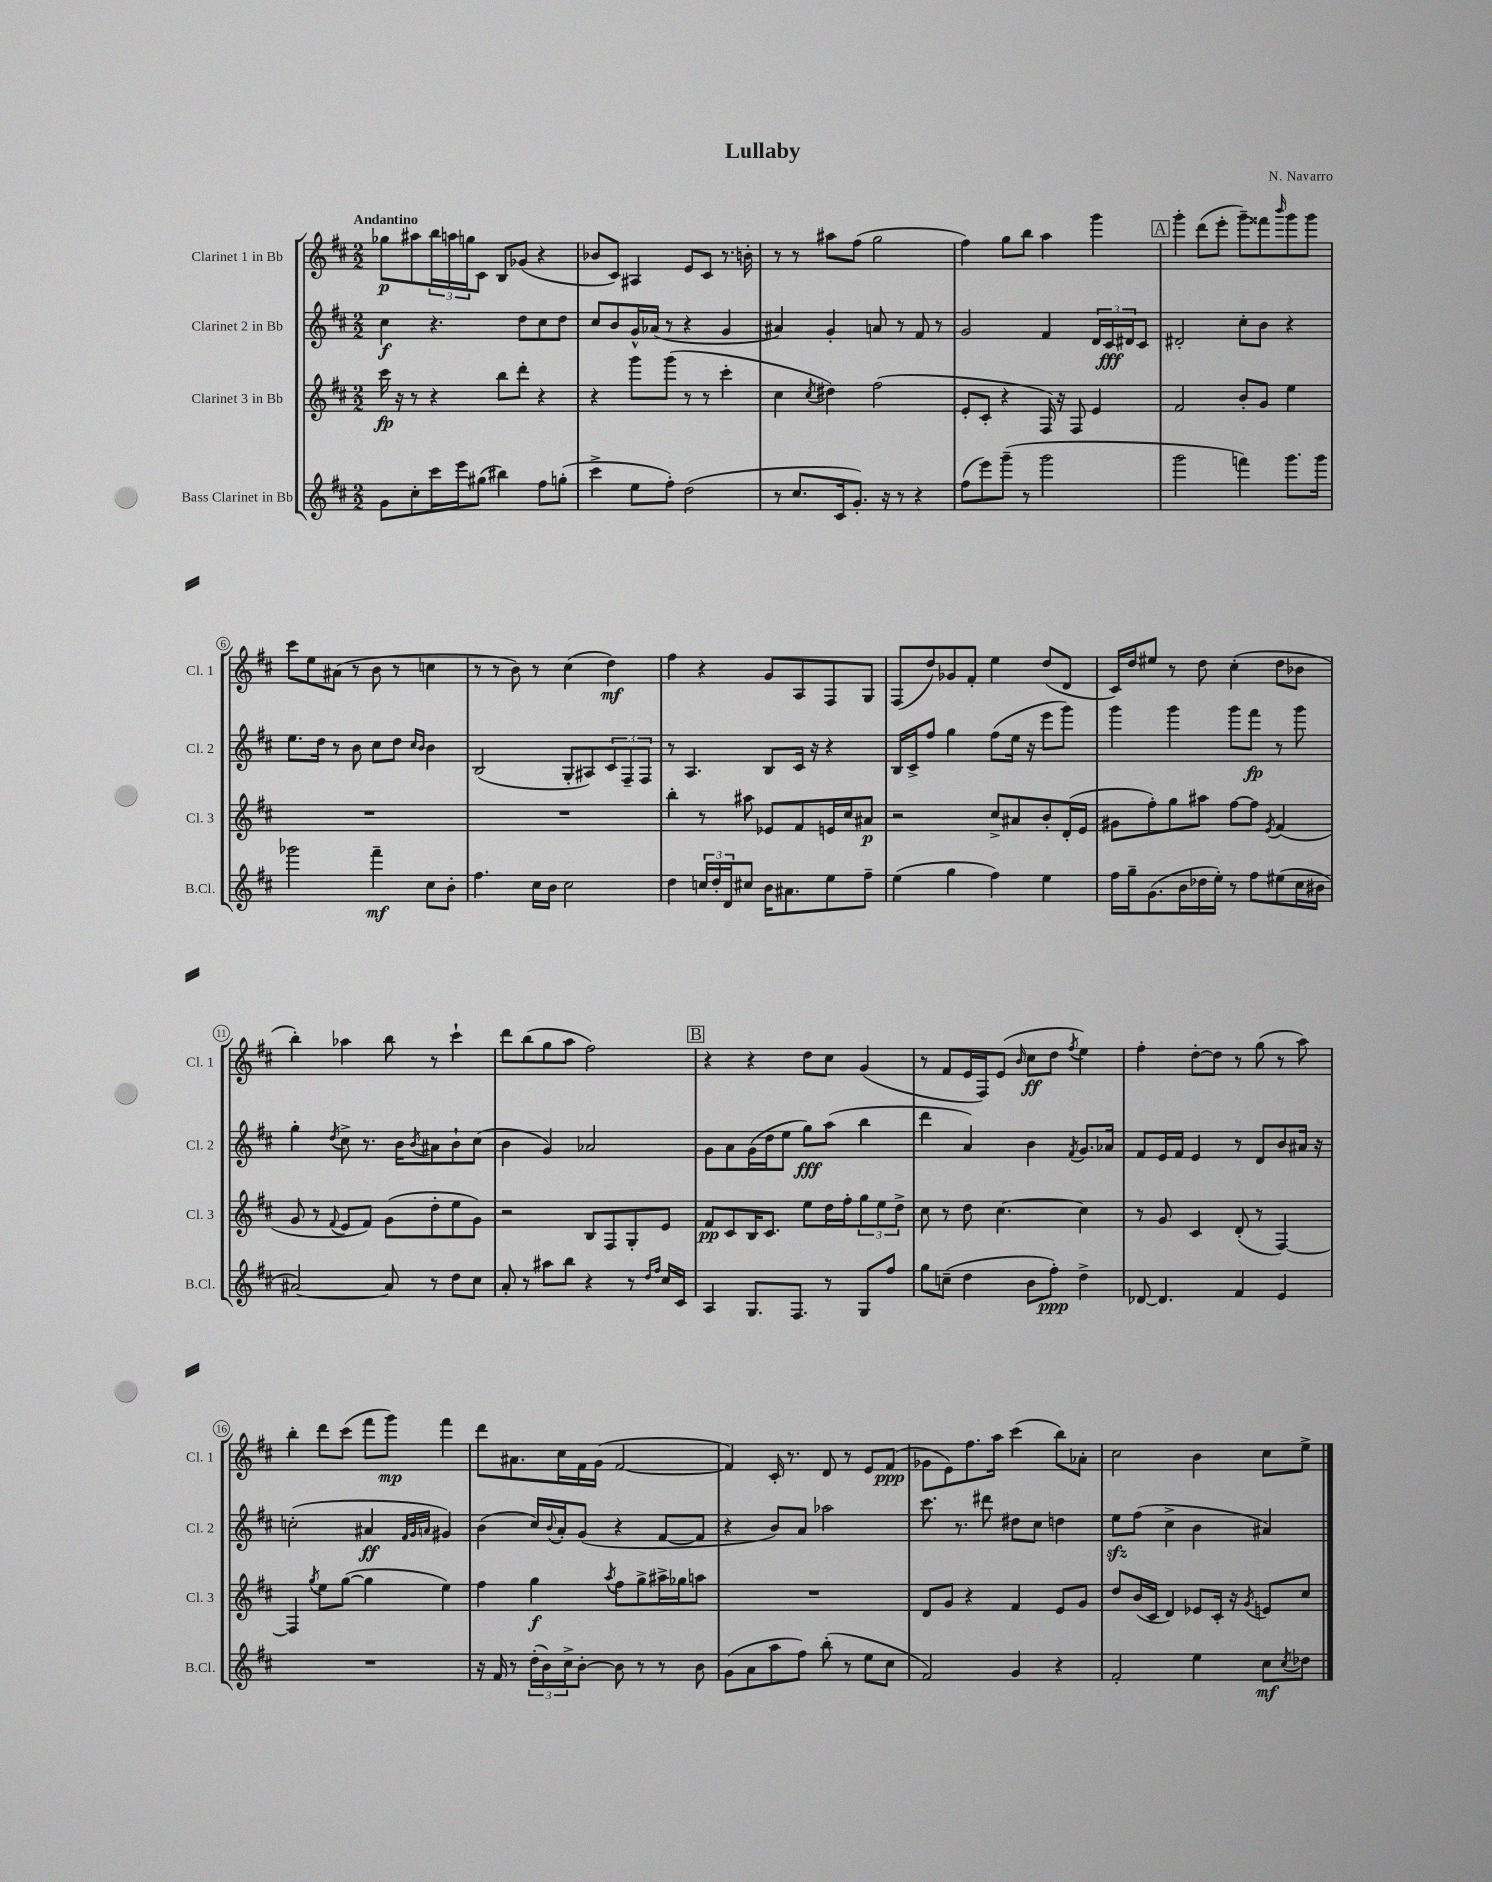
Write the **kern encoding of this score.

**kern	**dynam	**kern	**dynam	**kern	**dynam	**kern	**dynam
*part4	*part4	*part3	*part3	*part2	*part2	*part1	*part1
*staff4	*staff4	*staff3	*staff3	*staff2	*staff2	*staff1	*staff1
*I"Bass Clarinet in Bb	*	*I"Clarinet 3 in Bb	*	*I"Clarinet 2 in Bb	*	*I"Clarinet 1 in Bb	*
*I'B.Cl.	*	*I'Cl. 3	*	*I'Cl. 2	*	*I'Cl. 1	*
*clefG2	*	*clefG2	*	*clefG2	*	*clefG2	*
*k[f#c#]	*	*k[f#c#]	*	*k[f#c#]	*	*k[f#c#]	*
*M2/2	*	*M2/2	*	*M2/2	*	*M2/2	*
=1	=1	=1	=1	=1	=1	=1	=1
!	!	!	!	!	!	!LO:TX:a:B:t=Andantino	!
8g\L	.	16ccc#\	fp	4cc#\	f	8gg-X\L	p
.	.	16r	.	.	.	.	.
8cc#'\	.	8r	.	.	.	8aa#X\	.
16ccc#\L	.	4r	.	4.r	.	24bb\L	.
.	.	.	.	.	.	24aan\	.
16eee\J	.	.	.	.	.	.	.
.	.	.	.	.	.	24ggn\J	.
(8gg#X\J	.	.	.	.	.	8c#\J	.
4bb#X\)	.	8bb\L	.	.	.	8B/L	.
.	.	8ddd'\J	.	8dd\L	.	(8g-X/J	.
8ff#\L	.	4r	.	8cc#\	.	4r	.
(8ggn'\J	.	.	.	8dd\J	.	.	.
=2	=2	=2	=2	=2	=2	=2	=2
4ccc#^\	.	4r	.	8cc#/L	.	8b-X/L	.
.	.	.	.	8b/	.	8c#/J)	.
8ee\L	.	8ggg\L	.	16g^^/L	.	4A#X/	.
.	.	.	.	(16a-X/JJ	.	.	.
8ff#'\J)	.	(8ggg\J	.	8r	.	.	.
(2dd\	.	8r	.	4r	.	8e/L	.
.	.	8r	.	.	.	8c#/J	.
.	.	4ccc#'\	.	4g/	.	8.r	.
.	.	.	.	.	.	16bn'\	.
=3	=3	=3	=3	=3	=3	=3	=3
8r	.	4cc#\	.	4a#X/)	.	8r	.
8.cc#/L	.	.	.	.	.	8r	.
.	.	8qcc#/	.	.	.	.	.
.	.	4dd#X\)	.	4g'/	.	8aa#X\L	.
16c#/k	.	.	.	.	.	.	.
8.g'/J)	.	.	.	.	.	(8ff#\J	.
.	.	(2ff#\	.	8an/	.	2gg\	.
16r	.	.	.	.	.	.	.
8r	.	.	.	8r	.	.	.
4r	.	.	.	8f#/	.	.	.
.	.	.	.	8r	.	.	.
=4	=4	=4	=4	=4	=4	=4	=4
(8ff#\L	.	8e'/L	.	2g/	.	4ff#\)	.
8eee\)	.	8c#'/J	.	.	.	.	.
(8ggg~\J	.	4r	.	.	.	8gg\L	.
8r	.	.	.	.	.	8bb\J	.
2ggg\	.	16F#/)	.	4f#/	.	4aa\	.
.	.	16r	.	.	.	.	.
.	.	8F#/	.	.	.	.	.
.	.	4e/	.	24d/LL	.	4ggg\	.
.	.	.	.	24c#/	fff	.	.
.	.	.	.	24d#X/J	.	.	.
.	.	.	.	8c#/J	.	.	.
!!LO:REH:place=s1:t=A
=5	=5	=5	=5	=5	=5	=5	=5
2ggg\	.	2f#/	.	2d#X'/	.	4ggg'\	.
.	.	.	.	.	.	(8ddd\L	.
.	.	.	.	.	.	8eee'\J	.
4fffn\)	.	8b'/L	.	8cc#'\L	.	8ggg~\L)	.
.	.	8g/J	.	8b\J	.	8fff##X\	.
.	.	.	.	.	.	16qqbbb/	.
8.ggg\L	.	4ee\	.	4r	.	8ggg\	.
.	.	.	.	.	.	8ggg\J	.
16ggg\Jk	.	.	.	.	.	.	.
!!LO:LB:g=z
=6	=6	=6	=6	=6	=6	=6	=6
2ggg-X\	.	1r	.	8.ee\L	.	8ccc#\L	.
.	.	.	.	.	.	8ee\	.
.	.	.	.	16dd\Jk	.	.	.
.	.	.	.	8r	.	(8a#X\J	.
.	.	.	.	8b\	.	8r	.
4fff#~\	mf	.	.	8cc#\L	.	8b\	.
.	.	.	.	8dd\J	.	8r	.
.	.	.	.	16qqcc#/LL	.	.	.
.	.	.	.	16qqb/JJ	.	.	.
8cc#\L	.	.	.	4b\	.	4ccn\	.
8b'\J	.	.	.	.	.	.	.
=7	=7	=7	=7	=7	=7	=7	=7
4.ff#\	.	1r	.	(2B/	.	8r	.
.	.	.	.	.	.	8r	.
.	.	.	.	.	.	8b\)	.
16cc#\LL	.	.	.	.	.	8r	.
16b\JJ	.	.	.	.	.	.	.
2cc#\	.	.	.	8G'/L	.	(4cc#\	.
.	.	.	.	8A#X/)	.	.	.
.	.	.	.	12c#/	.	4dd\)	mf
.	.	.	.	12F#~/	.	.	.
.	.	.	.	12F#/J	.	.	.
=8	=8	=8	=8	=8	=8	=8	=8
4dd\	.	4bb'\	.	8r	.	4ff#\	.
.	.	.	.	4.A/	.	.	.
24ccn/LL	.	8r	.	.	.	4r	.
24dd'/	.	.	.	.	.	.	.
24d/J	.	.	.	.	.	.	.
8cc#X/J	.	8aa#X\	.	.	.	.	.
16b\KL	.	8e-X/L	.	8B/L	.	8g/L	.
8.a#X\	.	.	.	.	.	.	.
.	.	8f#/	.	16c#/Jk	.	8A/	.
.	.	.	.	16r	.	.	.
8ee\	.	16en/L	.	4r	.	8F#/	.
.	.	16cc#/J	.	.	.	.	.
8ff#~\J	.	8a#X/J	p	.	.	8G/J	.
=9	=9	=9	=9	=9	=9	=9	=9
(4ee\	.	2r	.	16B/LL	.	(8F#/L	.
.	.	.	.	16c#^/J	.	.	.
.	.	.	.	8ff#/J	.	8dd/)	.
4gg\	.	.	.	4gg\	.	8g-X/	.
.	.	.	.	.	.	8f#'/J	.
4ff#\)	.	8cc#^/L	.	(8ff#\L	.	4ee\	.
.	.	8a#X/	.	16ee\Jk	.	.	.
.	.	.	.	16r	.	.	.
4ee\	.	8b'/	.	8eee\L	.	(8dd/L	.
.	.	(16d'/L	.	8ggg\J)	.	8d/J	.
.	.	16e/JJ	.	.	.	.	.
=10	=10	=10	=10	=10	=10	=10	=10
16ff#\LL	.	8g#X\L	.	4ggg\	.	16c#/LL)	.
16gg~\J	.	.	.	.	.	16dd/J	.
(8.g\	.	8ff#'\)	.	.	.	8ee#X/J	.
.	.	8gg\	.	4ggg\	.	8r	.
16b\L	.	.	.	.	.	.	.
16dd-X\	.	8aa#X\J	.	.	.	8dd\	.
16ee'\JJ)	.	.	.	.	.	.	.
8r	.	[8ff#\L	.	8ggg\L	.	(4cc#'\	.
8ff#\L	.	8ff#\J]	.	8fff#\J	fp	.	.
.	.	8qe/	.	.	.	.	.
(8ee#X\	.	(4f#/	.	8r	.	8dd\L	.
16cc#\L	.	.	.	8ggg\	.	8b-X\J	.
16b#X\JJ	.	.	.	.	.	.	.
!!LO:LB:g=z
=11	=11	=11	=11	=11	=11	=11	=11
[2a#X/)	.	8g/	.	4gg'\	.	4bb'\)	.
.	.	8r	.	.	.	.	.
.	.	8qqf#/	.	8qdd/	.	.	.
.	.	8e/L	.	8cc#^\	.	4aa-X\	.
.	.	8f#/J)	.	8.r	.	.	.
8a#/]	.	(8g\L	.	.	.	8bb\	.
.	.	.	.	16b\KL	.	.	.
.	.	.	.	8qb/	.	.	.
8r	.	8dd'\	.	8a#X\	.	8r	.
8dd\L	.	8ee\	.	8b`\	.	4ccc#`\	.
8cc#\J	.	8g\J)	.	(8cc#\J	.	.	.
=12	=12	=12	=12	=12	=12	=12	=12
8a'/	.	2r	.	4b\	.	8ddd\L	.
8r	.	.	.	.	.	(8bb\	.
8aa#X\L	.	.	.	4g/)	.	8gg\	.
8bb\J	.	.	.	.	.	8aa\J	.
4r	.	8B/L	.	2a-X/	.	2ff#\)	.
.	.	8F#/	.	.	.	.	.
8r	.	8G'/	.	.	.	.	.
16qqdd/LL	.	.	.	.	.	.	.
16qqff#/JJ	.	.	.	.	.	.	.
16cc#/LL	.	8e/J	.	.	.	.	.
16c#/JJ	.	.	.	.	.	.	.
!!LO:REH:place=s1:t=B
=13	=13	=13	=13	=13	=13	=13	=13
4A/	.	8f#/L	pp	8g\L	.	4r	.
.	.	8c#/	.	8a\	.	.	.
8.G/L	.	16B/K	.	(16g\L	.	4r	.
.	.	8.c#/J	.	16dd\J	.	.	.
.	.	.	.	8ee\J	.	.	.
8.F#/J	.	.	.	.	.	.	.
.	.	8ee\L	.	8gg\L)	fff	8dd\L	.
8r	.	16dd\L	.	(8aa\J	.	8cc#\J	.
.	.	16ff#'\J	.	.	.	.	.
8G/L	.	12gg\	.	4bb\	.	(4g/	.
.	.	12ee\	.	.	.	.	.
8ff#/J	.	.	.	.	.	.	.
.	.	12dd^\J	.	.	.	.	.
=14	=14	=14	=14	=14	=14	=14	=14
8gg\L	.	8cc#\	.	4ddd\	.	8r	.
(8ccn~\J	.	8r	.	.	.	8f#/L	.
4dd\	.	8dd\	.	4a/)	.	16e/L	.
.	.	.	.	.	.	16F#/J)	.
.	.	[4.cc#\	.	.	.	(8e/J	.
.	.	.	.	.	.	16qqb/	.
8b\L	.	.	.	4b\	.	8cc#\L	ff
8ff#'\J)	ppp	.	.	.	.	8dd\J	.
.	.	.	.	8qf#/	.	8qff#/	.
4dd^\	.	4cc#\]	.	8.g/L	.	4ee\)	.
.	.	.	.	16a-X/Jk	.	.	.
=15	=15	=15	=15	=15	=15	=15	=15
[8d-X/	.	8r	.	8f#/L	.	4ff#'\	.
4.d-/]	.	8g/	.	16e/L	.	.	.
.	.	.	.	16f#/JJ	.	.	.
.	.	4c#/	.	4e/	.	[8dd'\L	.
.	.	.	.	.	.	8dd\J]	.
4f#/	.	(8d'/	.	8r	.	8r	.
.	.	8r	.	8d/L	.	(8gg\	.
4e/	.	[4F#/)	.	8b/	.	8r	.
.	.	.	.	16a#X/Jk	.	8aa\)	.
.	.	.	.	16r	.	.	.
!!LO:LB:g=z
=16	=16	=16	=16	=16	=16	=16	=16
1r	.	4F#/]	.	(2ccn'\	.	4bb'\	.
.	.	8qgg/	.	.	.	.	.
.	.	8ee\L	.	.	.	8ddd\L	.
.	.	([8gg\J	.	.	.	(8ccc#\J	.
.	.	4gg\]	.	4a#X/	ff	8fff#\L	.
.	.	.	.	.	.	8ggg\J)	mp
.	.	.	.	32qqf#/LLL	.	.	.
.	.	.	.	32qqg/	.	.	.
.	.	.	.	32qqan/JJJ	.	.	.
.	.	4ee\)	.	4g#X/)	.	4fff#\	.
=17	=17	=17	=17	=17	=17	=17	=17
16r	.	4ff#\	.	(4b\	.	8ddd\L	.
16f#/	.	.	.	.	.	.	.
8r	.	.	.	.	.	8.a#X\	.
(24dd'\LL	.	4gg\	f	16cc#/LL)	.	.	.
24b\)	.	.	.	.	.	.	.
.	.	.	.	8qqb/	.	.	.
.	.	.	.	16a'/J	.	16cc#\L	.
24cc#^\J	.	.	.	.	.	.	.
[8b'\J	.	.	.	(8g/J	.	16f#\	.
.	.	.	.	.	.	(16g\JJ	.
.	.	8qaa/	.	.	.	.	.
8b\]	.	8ff#\L	.	4r	.	[2f#/	.
8r	.	8gg^\	.	.	.	.	.
8r	.	16aa#X^\L	.	[8f#/L	.	.	.
.	.	16gg-X\J	.	.	.	.	.
8b\	.	8aan\J	.	8f#/J]	.	.	.
=18	=18	=18	=18	=18	=18	=18	=18
(8g\L	.	1r	.	4r	.	4f#/])	.
8a\	.	.	.	.	.	.	.
8aa\	.	.	.	8b/L)	.	16c#'/	.
.	.	.	.	.	.	8.r	.
8ff#\J)	.	.	.	8a/J	.	.	.
(8bb'\	.	.	.	2aa-X\	.	8d/	.
8r	.	.	.	.	.	8r	.
8ee\L	.	.	.	.	.	8e/L	.
8cc#\J	.	.	.	.	.	(8f#/J	ppp
=19	=19	=19	=19	=19	=19	=19	=19
2f#/)	.	8d/L	.	8.ccc#\	.	8g-X\L	.
.	.	8g/J	.	.	.	8e\)	.
.	.	.	.	8.r	.	.	.
.	.	4r	.	.	.	8.ff#\	.
.	.	.	.	8ddd#X\	.	.	.
.	.	.	.	.	.	16aa\Jk	.
4g/	.	4f#/	.	8dd#X\L	.	(4ccc#\	.
.	.	.	.	8cc#\J	.	.	.
4r	.	8e/L	.	4ddn\	.	8bb\L)	.
.	.	8g/J	.	.	.	8a-X'\J	.
=20	=20	=20	=20	=20	=20	=20	=20
2f#'/	.	8dd/L	.	8eezz\L	.	2cc#\	.
.	.	(16b/L	.	(8ff#\J	.	.	.
.	.	16c#/JJ	.	.	.	.	.
.	.	4d/)	.	4cc#^\	.	.	.
4ee\	.	8e-X/L	.	4b\	.	4b\	.
.	.	16c#'/Jk	.	.	.	.	.
.	.	16r	.	.	.	.	.
.	.	8qg/	.	.	.	.	.
8cc#\L	mf	8en/L	.	4a#X/)	.	8cc#\L	.
8qcc#/	.	.	.	.	.	.	.
8dd-X\J	.	8cc#/J	.	.	.	8ee^\J	.
==	==	==	==	==	==	==	==
*-	*-	*-	*-	*-	*-	*-	*-
